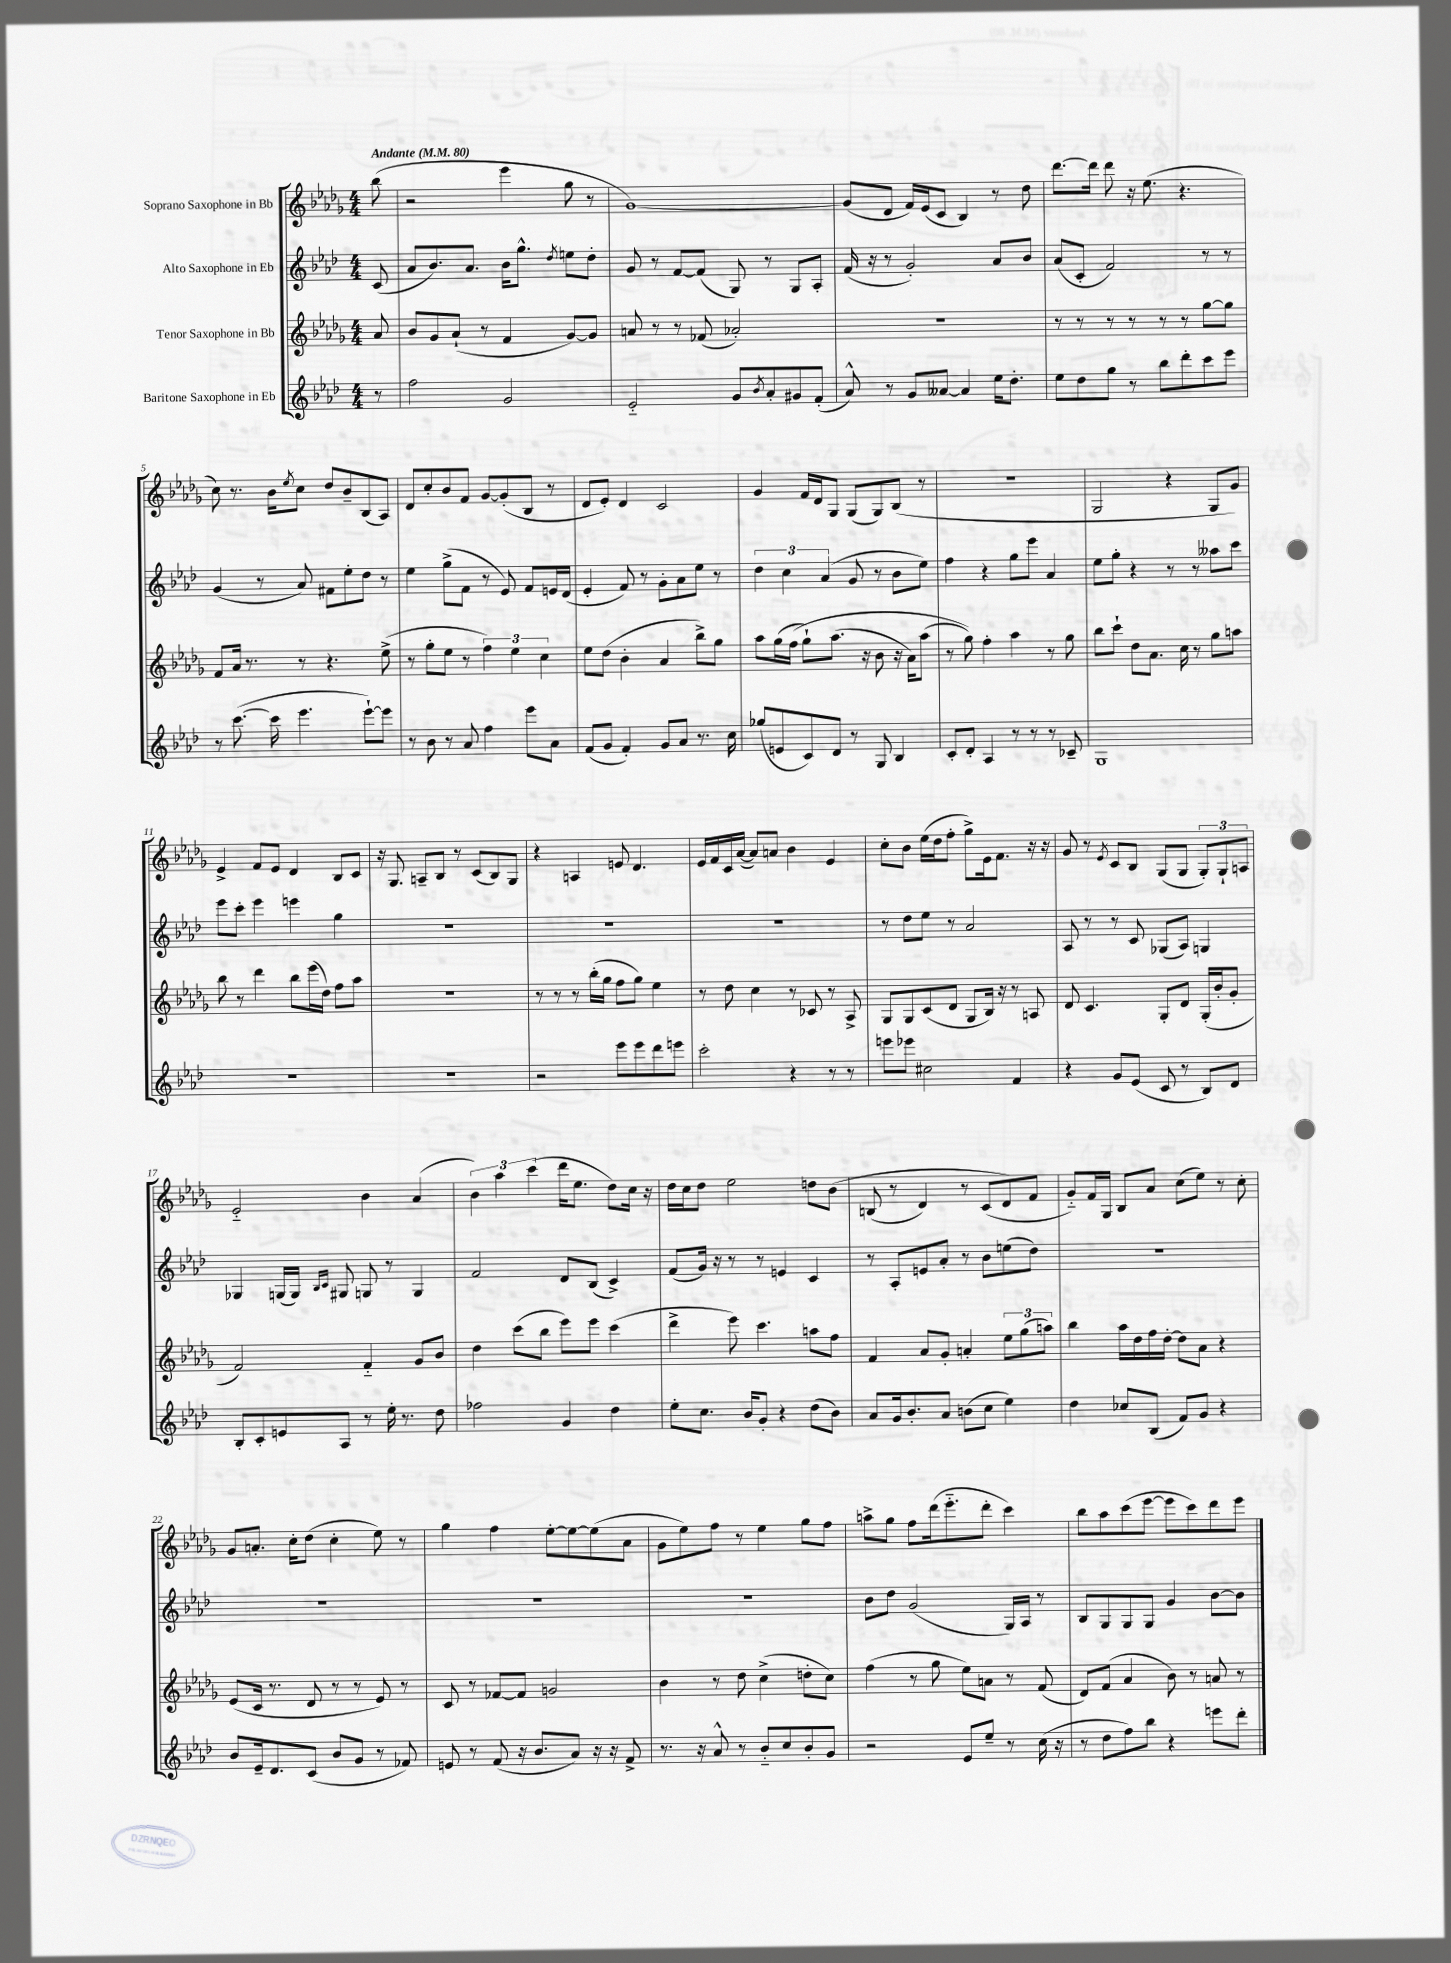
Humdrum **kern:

**kern	**kern	**kern	**kern
*staff4	*staff3	*staff2	*staff1
*clefG2	*clefG2	*clefG2	*clefG2
*k[b-e-a-d-]	*k[b-e-a-d-g-]	*k[b-e-a-d-]	*k[b-e-a-d-g-]
*M4/4	*M4/4	*M4/4	*M4/4
*MM80	*MM80	*MM80	*MM80
8r	8a-	(8c	(8bb-
=	=	=	=
2ff	8b-	8a-	2r
.	8g-	8.b-)	.
.	(8a-`	.	.
.	.	8.a-	.
.	8r	.	.
2g	4f	16b-	4eee-
.	.	8.gg^^	.
.	.	8qdd-	.
.	[8g-)	8ee	8gg-
.	8g-]	8dd-'	8r
=	=	=	=
2e-'~	8a	8g	[1g-)
.	8r	8r	.
.	8r	[8f	.
.	(8f-	(8f]	.
8g	2a-')	8G)	.
8qb-	.	.	.
8a-'	.	8r	.
8g#	.	8G	.
(8f'	.	8A-'	.
=	=	=	=
8a-^^)	1r	(16f	(8g-]
.	.	16r	.
8r	.	8r	8d-
8g	.	2g')	16f)
.	.	.	(16e-
[8a--	.	.	8c
4a--]	.	.	4B-)
16ee-	.	8a-	8r
8.dd-'	.	.	.
.	.	8b-	8dd-
=	=	=	=
8ee-	8r	(8a-	[8.ddd-
8dd-	8r	8c'	.
.	.	.	16ddd-]
8gg	8r	2f)	8ddd-
8r	8r	.	16r
.	.	.	(8.ee-
8bb-	8r	.	.
8ddd-'	8r	.	4.r
8ccc	[8gg-	8r	.
8eee-	8gg-]	8r	.
=	=	=	=
8r	8f	(4g	8cc)
([8.ccc	16a-	.	8.r
.	8.r	.	.
.	.	8r	.
16ccc]	.	.	16b-
.	.	.	8qee-
4.eee-	8r	8a-)	8cc
.	4.r	8f#	8dd-
.	.	8ee-'	8b-~
[8eee-`)	.	8dd-	(8B-
8eee-]	(8ee-^	8r	8A-)
=	=	=	=
8r	8r	4ee-	8d-
8b-	8gg-'	.	8cc'
8r	8ee-	(8gg^	8b-
8a-	8r	8f	8f
4ff	6ff)	8r	[8g-
.	.	8e-)	(8g-']
.	6ee-	.	.
8eee-	.	8f	8B-
.	6cc	.	.
8a-	.	16e	8r
.	.	(16d-	.
=	=	=	=
(8f	8ee-	4e-'	8d-
8g	(8dd-	.	8e-')
4f')	4b-'	8f)	4d-
.	.	8r	.
8g	4a-	8g'	2c
8a-	.	8a-	.
8.r	8bb-^)	8ee-	.
.	8gg-	8r	.
16cc	.	.	.
=	=	=	=
(8gg-	8aa-	6dd-	4g-
8e	(16gg-	.	.
.	.	6cc	.
.	&(16ff	.	.
8c)	8gg-`)	.	16f
.	.	.	16d-
.	.	(6a-	.
8d-	(8.aa-	.	8G-
8r	.	8g	(8G-
.	16r	.	.
8G	8b-	8r	8G-)
4B-	16r	8b-	(8B-
.	16a-)	.	.
.	(8aa-	8ee-)	8r
=	=	=	=
8c'	8r	4ff	1r
8d-'	8gg-)&)	.	.
4A-	4ff'	4r	.
8r	4aa-	8gg	.
8r	.	8eee-	.
8r	8r	4a-	.
8c-~	8gg-	.	.
=	=	=	=
1G	8bb-	8ee-	2G-
.	8ccc`	8gg'	.
.	8dd-	4r	.
.	8.a-	.	.
.	.	8r	4r
.	16cc	.	.
.	8r	8r	.
.	8gg-	8aa--	8G-
.	8aa	8ccc	8g-)
=	=	=	=
1r	8bb-	8eee-	4e-^
.	8r	8ccc'	.
.	4ddd-	4eee-	8f
.	.	.	8e-
.	8bb-	4eee	4d-
.	(16eee-	.	.
.	16dd-)	.	.
.	8ff	4gg	8B-
.	8aa-	.	8c
=	=	=	=
1r	1r	1r	16r
.	.	.	8.G-
.	.	.	8A~
.	.	.	8B-
.	.	.	8r
.	.	.	(8c
.	.	.	8B-)
.	.	.	8G-
=	=	=	=
2r	8r	1r	4r
.	8r	.	.
.	8r	.	4A
.	(16bb-'	.	.
.	16gg-	.	.
8eee-	8ff	.	8e
8eee-	8gg-)	.	4.d-
8ddd-	4ee-	.	.
8eee	.	.	.
=	=	=	=
2ccc'	8r	1r	16e-
.	.	.	16f
.	8dd-	.	16c
.	.	.	([16a-
.	4cc	.	8a-])
.	.	.	8a
4r	8r	.	4b-
.	8c-	.	.
8r	8r	.	4e-
8r	8A-^	.	.
=	=	=	=
8eee	8G-	8r	8cc'
8eee-	8G-	8dd-	8b-
2cc#	(8c	8ee-	(16ee-
.	.	.	16dd-
.	8d-	8r	8ff'
.	8G-	2a-	8gg-^)
.	16B-)	.	16e-
.	16r	.	8.f
4f	8r	.	.
.	8A	.	16r
.	.	.	16r
=	=	=	=
4r	8d-	8A-	8g-
.	4.c	8r	8r
.	.	.	8qe-
8g	.	8r	8c
(8e-	.	8c	8B-
8c	8G-'	(8G-	(8G-
8r	8d-	8A-)	8G-
8B-)	(16G-'	4G	12G-')
.	16b-'	.	.
.	.	.	12G-`
8d-	8g-'	.	.
.	.	.	12A
=	=	=	=
8B-'	2f)	4G-	2e-'~
8c'	.	.	.
8e	.	(16G	.
.	.	16G)	.
.	.	16qqB-	.
.	.	16qqc	.
8A-	.	8G#	.
8r	4f'~	8G	4b-
16ee-'	.	8r	.
8.r	.	.	.
.	8g-	4G	(4a-
8dd-	8b-	.	.
=	=	=	=
2ff-	4dd-	2f	6b-)
.	.	.	6aa-
.	(8ccc	.	.
.	.	.	(6ccc
.	8bb-	.	.
4g	8eee-)	8d-	16ddd-
.	.	.	8.ee-
.	8eee-	(8B-	.
4dd-	(4ccc	4c^)	8dd-)
.	.	.	16cc
.	.	.	16r
=	=	=	=
8ee-'	4ddd-^	(8f	16dd-
.	.	.	16cc
8.cc	.	16g)	8dd-
.	.	16r	.
.	8eee-)	8r	2ee-
16b-	.	.	.
8g'	4.ccc	8r	.
4r	.	4e	.
(8dd-	8aa	4c	8dd
8b-)	8ff	.	&(8b-
=	=	=	=
8a-	4f	8r	(8B
16g	.	8A-'	8r
8.b-'	.	.	.
.	8a-	8e	4d-)
8a-	8g-'	8a-'	.
(8b	4a'	8r	8r
8cc	.	8b-	(8c
4ee-)	12ee-	(8ee	8d-&)
.	(12gg-	.	.
.	.	8dd-)	8f
.	12aa)	.	.
=	=	=	=
4dd-	4bb-	1r	8g-'~)
.	.	.	16f
.	.	.	16G-
8cc-	16aa-	.	8B-
.	16dd-	.	.
(8B-	16ff	.	8a-
.	[16dd-'	.	.
8f)	8dd-]	.	(8cc
8g	8a-	.	8ee-)
4r	4r	.	8r
.	.	.	8cc'
=	=	=	=
8b-	(8e-	1r	8g-
16e-~	16c	.	8.a'
8.d-	8.r	.	.
.	.	.	16cc'
(8c	8d-	.	(8dd-
8b-	8r	.	4cc'
8g	8r	.	.
8r	8e-)	.	8ee-)
8f-)	8r	.	8r
=	=	=	=
8e	8c	1r	4gg-
8r	8r	.	.
(8f	[8f-	.	4ff
16r	8f-]	.	.
8.b-	.	.	.
.	2g	.	[8ee-'
8a-)	.	.	8ee-_
16r	.	.	(8ee-]
16r	.	.	.
8f^	.	.	8a-
=	=	=	=
8.r	4b-	1r	8g-
.	.	.	8ee-)
16r	.	.	.
8a-^^	8r	.	8ff
8r	8dd-	.	8r
8b-'~	(4cc^	.	4ee-
8cc	.	.	.
8b-'	8dd'	.	8gg-
8g	8cc)	.	8ff
=	=	=	=
2r	(4ff	8b-	8aa^
.	.	8dd-	8gg-
.	8r	(2g	8ff
.	8gg-	.	(16ddd-
.	.	.	8.eee-'~
8e-	8ee-)	.	.
8ee-~	8a	.	8ddd-'
8r	8r	16G)	4ccc)
.	.	16A-	.
(16cc	(8f	8r	.
16r	.	.	.
=	=	=	=
8r	8d-)	8B-	8bb-
8dd-	(8f	8G	8aa-
8ff)	4a-	8G	(8ccc
8bb-	.	8G	[8eee-
4r	8b-)	4g	8eee-]
.	8r	.	8ccc)
8eee	8a	[8b-	8ddd-
8ddd-'	8r	8b-]	8eee-
==	==	==	==
*-	*-	*-	*-
